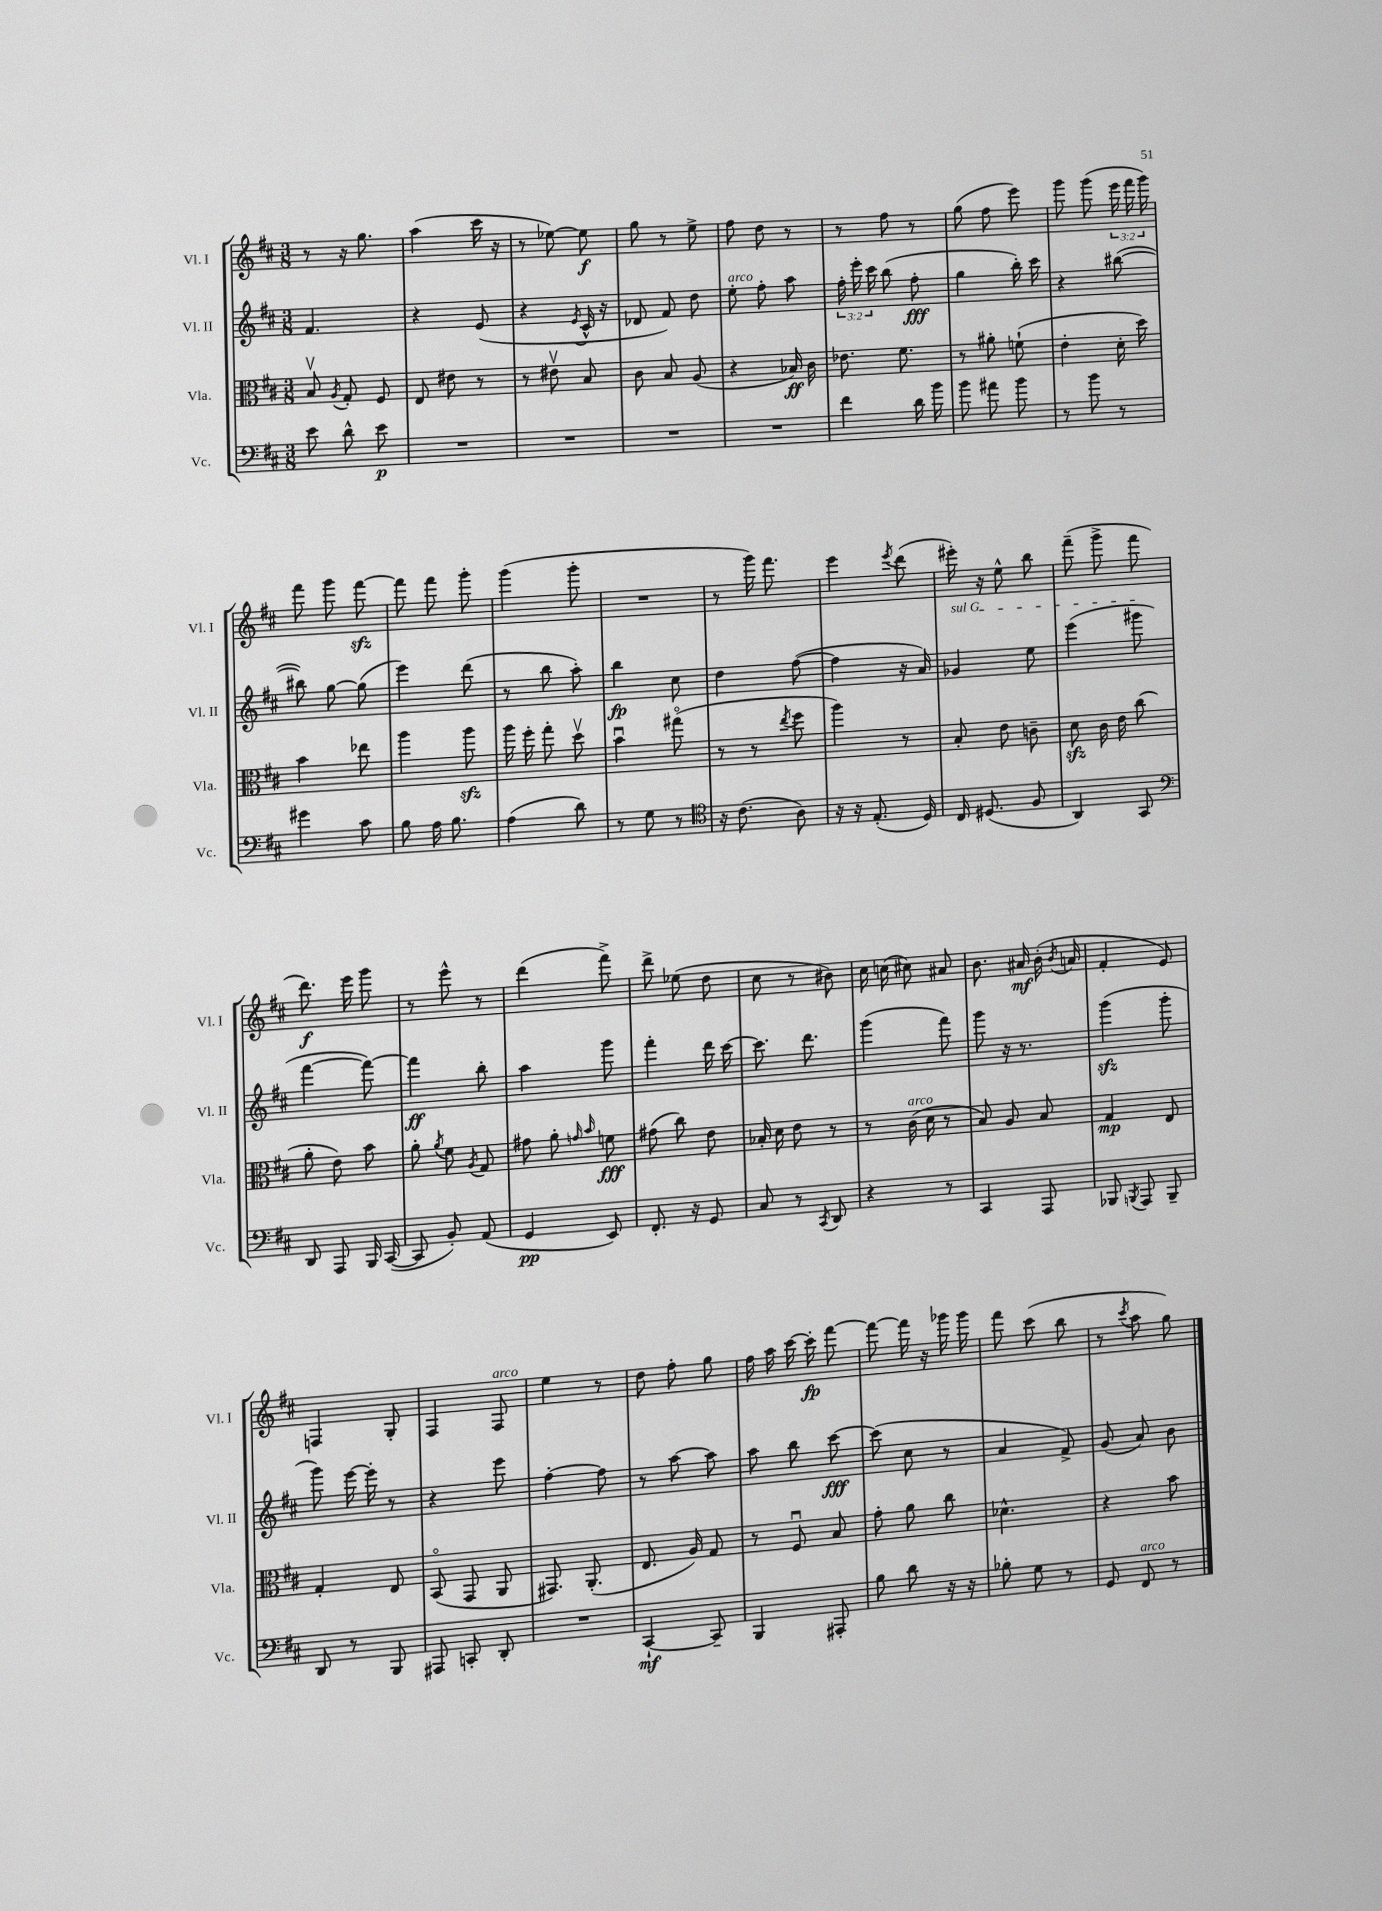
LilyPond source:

<<
\new StaffGroup <<
\new Staff = "s0" \with { instrumentName = "Vl. I" shortInstrumentName = "Vl. I" } {
    \clef treble \key d \major \numericTimeSignature \time 3/8 \override Staff.TupletNumber.text = #tuplet-number::calc-fraction-text
    \autoBeamOff r8 r16 g''8. |
    a''4( cis'''16 r16 |
    r8 ees''8~) ees''8\f |
    g''8 r8 e''8-> |
    fis''8 d''8 r8 |
    r8 fis''8 r8 |
    g''8( fis''8 e'''8) |
    g'''8 g'''8( \tuplet 3/2 { e'''16 fis'''16 g'''16) } |
    fis'''8 g'''8 fis'''8~\sfz |
    fis'''8 fis'''8 g'''8-. |
    g'''4( g'''8-. |
    R4. |
    r8 g'''16) fis'''8. |
    e'''4 \acciaccatura { e'''8 } d'''8( |
    eis'''16-.) r16 e''8-^ b''8 |
    fis'''8--( g'''8-> fis'''8 |
    d'''8.\f) e'''16 g'''8 |
    r8 e'''8-^ r8 |
    d'''4( fis'''8->) |
    d'''8-> ees''8( d''8 |
    cis''8 r8 bis'8) |
    cis''16 c''16( cis''8) ais'8 |
    b'8. ais'16\mf b'16-.( \acciaccatura { b'8 } a'16 |
    fis'4-. e'8) |
    f4 g8-. |
    fis4 fis8^\markup { \italic "arco" } |
    e''4 r8 |
    d''8 fis''8-. g''8 |
    fis''16 a''16 cis'''16~ cis'''16-.\fp fis'''8~ |
    fis'''8~ fis'''16 r16 ges'''16 ges'''16 |
    fis'''8 cis'''8( b''8 |
    r8 \acciaccatura { cis'''8 } a''8 g''8) \bar "|." |
}
\new Staff = "s1" \with { instrumentName = "Vl. II" shortInstrumentName = "Vl. II" } {
    \clef treble \key d \major \numericTimeSignature \time 3/8 \override Staff.TupletNumber.text = #tuplet-number::calc-fraction-text
    \autoBeamOff fis'4. |
    r4 e'8( |
    r4 \acciaccatura { e'8 } cis'16-^ r16 |
    des'8 fis'8) d''8 |
    e''8-.^\markup { \italic "arco" } fis''8-. a''8 |
    \tuplet 3/2 { fis''16-. e'''16-. cis'''16 } b''8( fis''8-.\fff |
    g''4 b''16-.) cis'''16 |
    r4 bis''8~( |
    bis''8) g''8~ g''8( |
    e'''4) d'''8( |
    r8 b''8 a''8-.) |
    b''4\fp cis''8 |
    d''4 fis''8~( |
    fis''4 r16 a'16) |
    \once \override TextSpanner.bound-details.left.text = \markup { \italic "sul G" } ges'4\startTextSpan e''8 |
    e'''4( gis'''8\stopTextSpan |
    fis'''4~ fis'''8~) |
    fis'''4\ff b''8-. |
    a''4 g'''8 |
    fis'''4-. d'''16 cis'''16~ |
    cis'''8. d'''8. |
    g'''4( fis'''8) |
    g'''8 r16 r8. |
    g'''4\sfz( g'''8-. |
    g'''8) e'''16~ e'''16-. r8 |
    r4 e'''8 |
    fis''4~-. fis''8 |
    r8 a''8~ a''8 |
    a''8 b''8 cis'''8~\fff |
    cis'''8( cis''8 r8 |
    a'4 fis'8->) |
    g'8( a'8) b'8 \bar "|." |
}
\new Staff = "s2" \with { instrumentName = "Vla." shortInstrumentName = "Vla." } {
    \clef alto \key d \major \numericTimeSignature \time 3/8
    \autoBeamOff b8\upbow \acciaccatura { a8 } g8-. fis8 |
    e8 eis'8 r8 |
    r8 eis'8\upbow b8 |
    cis'8 b8 a8( |
    r4 bes16\ff) cis'16 |
    ees'8. fis'8. |
    r8 ais'8-. f'8-!( |
    e'4-. d'16-. d''16) |
    b'4 ees''8 |
    a''4 a''8\sfz |
    a''16 fis''16-. g''8-. d''8\upbow |
    b'4\downbow gis''8\flageolet( |
    r8 r8 \acciaccatura { e''8 } fis''8 |
    a''4) r8 |
    b8-. e'8 c'8-- |
    d'8\sfz cis'16 e'16 cis''8( |
    a'8-. e'8) b'8 |
    a'8-. \acciaccatura { a'8 } fis'8 \acciaccatura { a8 } g8 |
    gis'8 a'8-. \grace { g'16 b'16 } f'8\fff |
    gis'8( cis''8) e'8 |
    bes16-. d'16 e'8 r8 |
    r8 cis'16^\markup { \italic "arco" }( d'16 r8 |
    b8) a8 b8 |
    g4\mp e8 |
    g4-. e8 |
    b,8\flageolet( g,8 a,8 |
    gis,8.) a,8.-.( |
    e8. a16) g8 |
    r8 fis8\downbow b8 |
    g'8-. a'8 cis''8 |
    des'4.-^ |
    r4 b'8 \bar "|." |
}
\new Staff = "s3" \with { instrumentName = "Vc." shortInstrumentName = "Vc." } {
    \clef bass \key d \major \numericTimeSignature \time 3/8
    \autoBeamOff e'8 d'8-^ e'8\p |
    R4. |
    R4. |
    R4. |
    R4. |
    fis'4 d'16 b'16 |
    b'8 ais'8 b'8 |
    r8 b'8 r8 |
    gis'4 cis'8 |
    b8 a16 b8. |
    a4( d'8) |
    r8 g8 r8 |
    \clef tenor r16 cis'8.( a8) |
    r16 r16 e8.-.( d16) |
    cis16 dis8.( fis8 |
    a,4) g,8 |
    \clef bass d,8 a,,8 b,,16 cis,16~( |
    cis,8 b,8-.) a,8( |
    g,4\pp e,8) |
    fis,8.-. r16 g,8 |
    cis8 r8 \acciaccatura { cis,8 } d,8 |
    r4 r8 |
    cis,4 a,,8 |
    bes,,8 \acciaccatura { b,,8 } a,,8 b,,8-- |
    d,8 r8 b,,8 |
    ais,,8 c,8-. d,8-. |
    R4. |
    cis,4~-!\mf cis,8-- |
    b,,4 ais,,8-. |
    b8 d'8 r16 r16 |
    bes8-. g8 r8 |
    g,8 fis,8^\markup { \italic "arco" } r8 \bar "|." |
}
>>
>>
\layout { \context { \Score \remove "Bar_number_engraver" } }
